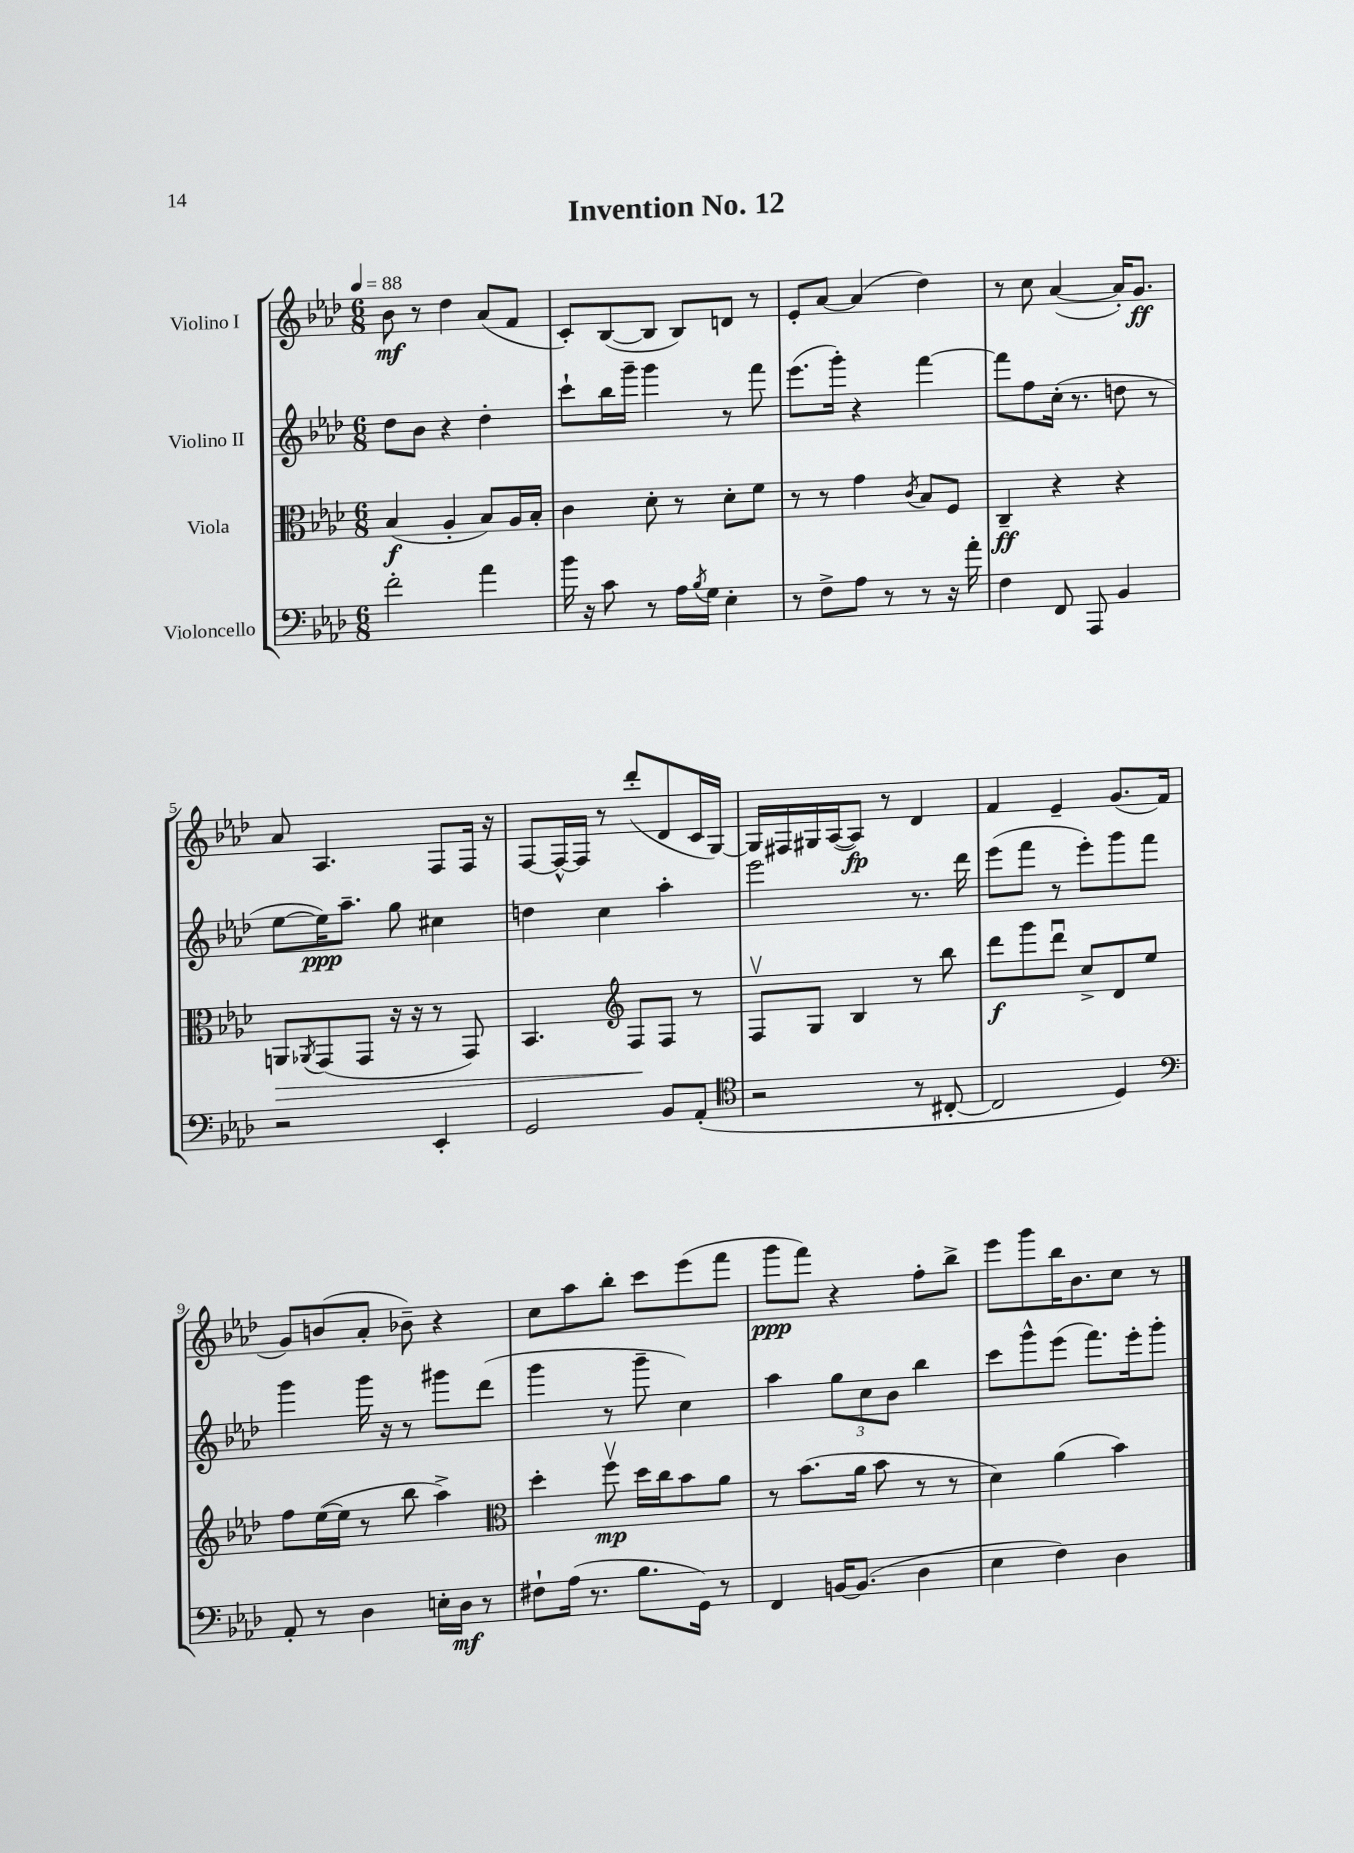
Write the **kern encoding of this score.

**kern	**dynam	**kern	**dynam	**kern	**dynam	**kern	**dynam
*part4	*part4	*part3	*part3	*part2	*part2	*part1	*part1
*staff4	*staff4	*staff3	*staff3	*staff2	*staff2	*staff1	*staff1
*I"Violoncello	*	*I"Viola	*	*I"Violino II	*	*I"Violino I	*
*clefF4	*	*clefC3	*	*clefG2	*	*clefG2	*
*k[b-e-a-d-]	*	*k[b-e-a-d-]	*	*k[b-e-a-d-]	*	*k[b-e-a-d-]	*
*M6/8	*	*M6/8	*	*M6/8	*	*M6/8	*
*MM88	*	*MM88	*	*MM88	*	*MM88	*
=1	=1	=1	=1	=1	=1	=1	=1
2f'\	.	(4B-/	f	8dd-\L	.	8b-\	mf
.	.	.	.	8b-\J	.	8r	.
.	.	4A-'/	.	4r	.	4dd-\	.
4a-\	.	8B-/L)	.	4dd-'\	.	(8a-/L	.
.	.	16A-/L	.	.	.	8f/J	.
.	.	16B-'/JJ	.	.	.	.	.
=2	=2	=2	=2	=2	=2	=2	=2
16b-\	.	4c\	.	8ccc`\L	.	8c'/L)	.
16r	.	.	.	.	.	.	.
8c\	.	.	.	16bb-\L	.	([8B-/	.
.	.	.	.	16ggg~\JJ	.	.	.
8r	.	8d-'\	.	4ggg\	.	8B-/J]	.
16A-\LL	.	8r	.	.	.	8B-/L)	.
8qB-/	.	.	.	.	.	.	.
16G\JJ	.	.	.	.	.	.	.
4E-'\	.	8d-'\L	.	8r	.	8dn/J	.
.	.	8f\J	.	8fff\	.	8r	.
=3	=3	=3	=3	=3	=3	=3	=3
8r	.	8r	.	(8.eee-\L	.	8e-'/L	.
8F^\L	.	8r	.	.	.	[8a-/J	.
.	.	.	.	16ggg'\Jk)	.	.	.
8A-\J	.	4g\	.	4r	.	(4a-/]	.
8r	.	.	.	.	.	.	.
.	.	8qc/	.	.	.	.	.
8r	.	8B-/L	.	[4fff\	.	4dd-\)	.
16r	.	8F/J	.	.	.	.	.
16a-'\	.	.	.	.	.	.	.
=4	=4	=4	=4	=4	=4	=4	=4
4F\	.	4C~/	ff	8fff\L]	.	8r	.
.	.	.	.	8ff\	.	8cc\	.
8FF/	.	4r	.	(16cc'\Jk	.	([4a-/	.
.	.	.	.	8.r	.	.	.
8AAA-/	.	.	.	.	.	.	.
4BB-/	.	4r	.	8ddn\	.	16a-'/KL])	.
.	.	.	.	.	.	8.g/J	ff
.	.	.	.	8r	.	.	.
!!LO:LB:g=z
=5	=5	=5	=5	=5	=5	=5	=5
!	!	!	!LO:HP:b	!	!	!	!
2r	.	8AAn/L	>	[8ee-\L	.	8a-/	.
.	.	8qAA-X/	.	.	.	.	.
.	.	(8GG/	.	16ee-\K])	ppp	4.A-/	.
.	.	.	.	8.aa-~\J	.	.	.
.	.	8GG/J	.	.	.	.	.
.	.	16r	.	8gg\	.	.	.
.	.	16r	.	.	.	.	.
4EE-'/	.	8r	.	4cc#X\	.	8F/L	.
.	.	8GG/)	.	.	.	16F/Jk	.
.	.	.	.	.	.	16r	.
=6	=6	=6	=6	=6	=6	=6	=6
2GG/	.	4.BB-/	.	4ddn\	.	[8F/L	.
.	.	.	.	.	.	16F^^/L_	.
.	.	.	.	.	.	16F/JJ]	.
.	.	.	.	4cc\	.	8r	.
*	*	*clefG2	*	*	*	*	*
.	.	8F/L	.	.	.	(8ddd-'/L	.
8BB-/L	.	8F/J	]	4aa-'\	.	8d-/	.
(8AA-'/J	.	8r	.	.	.	16c/L	.
.	.	.	.	.	.	[16G/JJ)	.
=7	=7	=7	=7	=7	=7	=7	=7
*clefC4	*	*	*	*	*	*	*
2r	.	8Fv/L	.	2eee-\	.	16G/LL]	.
.	.	.	.	.	.	16F#X/	.
.	.	8G/J	.	.	.	16G#X/	.
.	.	.	.	.	.	([16A-/J	.
.	.	4B-/	.	.	.	8A-/J])	fp
.	.	.	.	.	.	8r	.
8r	.	8r	.	8.r	.	4d-/	.
[8C#X'/	.	8bb-\	.	.	.	.	.
.	.	.	.	16ddd-\	.	.	.
=8	=8	=8	=8	=8	=8	=8	=8
2C#/]	.	8ddd-\L	f	(8eee-\L	.	4f/	.
.	.	8ggg\	.	8fff\J	.	.	.
.	.	8ddd-u\J	.	8r	.	4e-~/	.
.	.	8cc^/L	.	8eee-'\L)	.	.	.
4D-/)	.	8d-/	.	8ggg\	.	(8.g/L	.
.	.	8ee-/J	.	8fff\J	.	.	.
.	.	.	.	.	.	16f/Jk	.
!!LO:LB:g=z
=9	=9	=9	=9	=9	=9	=9	=9
*clefF4	*	*	*	*	*	*	*
8AA-'/	.	8ff\L	.	4ggg\	.	8g/L)	.
8r	.	([16ee-\L	.	.	.	(8bn/	.
.	.	16ee-\JJ]	.	.	.	.	.
4D-\	.	8r	.	16ggg\	.	8a-'/J	.
.	.	.	.	16r	.	.	.
.	.	8bb-\	.	8r	.	8b-X~\)	.
16En'\LL	.	4aa-^\)	.	8ggg#X\L	.	4r	.
16D-\JJ	mf	.	.	.	.	.	.
8r	.	.	.	(8ddd-\J	.	.	.
=10	=10	=10	=10	=10	=10	=10	=10
*	*	*clefC3	*	*	*	*	*
8F#X`\L	.	4dd-'\	.	4ggg\	.	8cc\L	.
(16A-\Jk	.	.	.	.	.	8aa-\	.
8.r	.	.	.	.	.	.	.
.	.	8ffv\	mp	8r	.	8bb-'\J	.
8.B-\L	.	16dd-\LL	.	8ggg~\	.	8ccc\L	.
.	.	16cc\J	.	.	.	.	.
.	.	8b-\	.	4cc\)	.	(8eee-\	.
16GG\Jk)	.	.	.	.	.	.	.
8r	.	8a-\J	.	.	.	8fff\J	.
=11	=11	=11	=11	=11	=11	=11	=11
4FF/	.	8r	.	4aa-\	.	8ggg\L	ppp
.	.	(8.b-\L	.	.	.	8fff\J)	.
[16BBn/KL	.	.	.	12gg\L	.	4r	.
(8.BB/J]	.	16a-\Jk	.	.	.	.	.
.	.	.	.	12cc\	.	.	.
.	.	8b-\	.	.	.	.	.
.	.	.	.	12b-\J	.	.	.
4D-\	.	8r	.	4bb-\	.	8ff'\L	.
.	.	8r	.	.	.	8bb-^\J	.
=12	=12	=12	=12	=12	=12	=12	=12
4E-\	.	4d-\)	.	8ccc\L	.	8eee-\L	.
.	.	.	.	8ggg^^\	.	8ggg\	.
4F\)	.	(4a-\	.	(8eee-\J	.	16bb-\K	.
.	.	.	.	.	.	8.b-\	.
.	.	.	.	8.fff\L)	.	.	.
4D-\	.	4b-\)	.	.	.	8cc\J	.
.	.	.	.	16eee-'\k	.	.	.
.	.	.	.	8ggg'\J	.	8r	.
==	==	==	==	==	==	==	==
*-	*-	*-	*-	*-	*-	*-	*-
